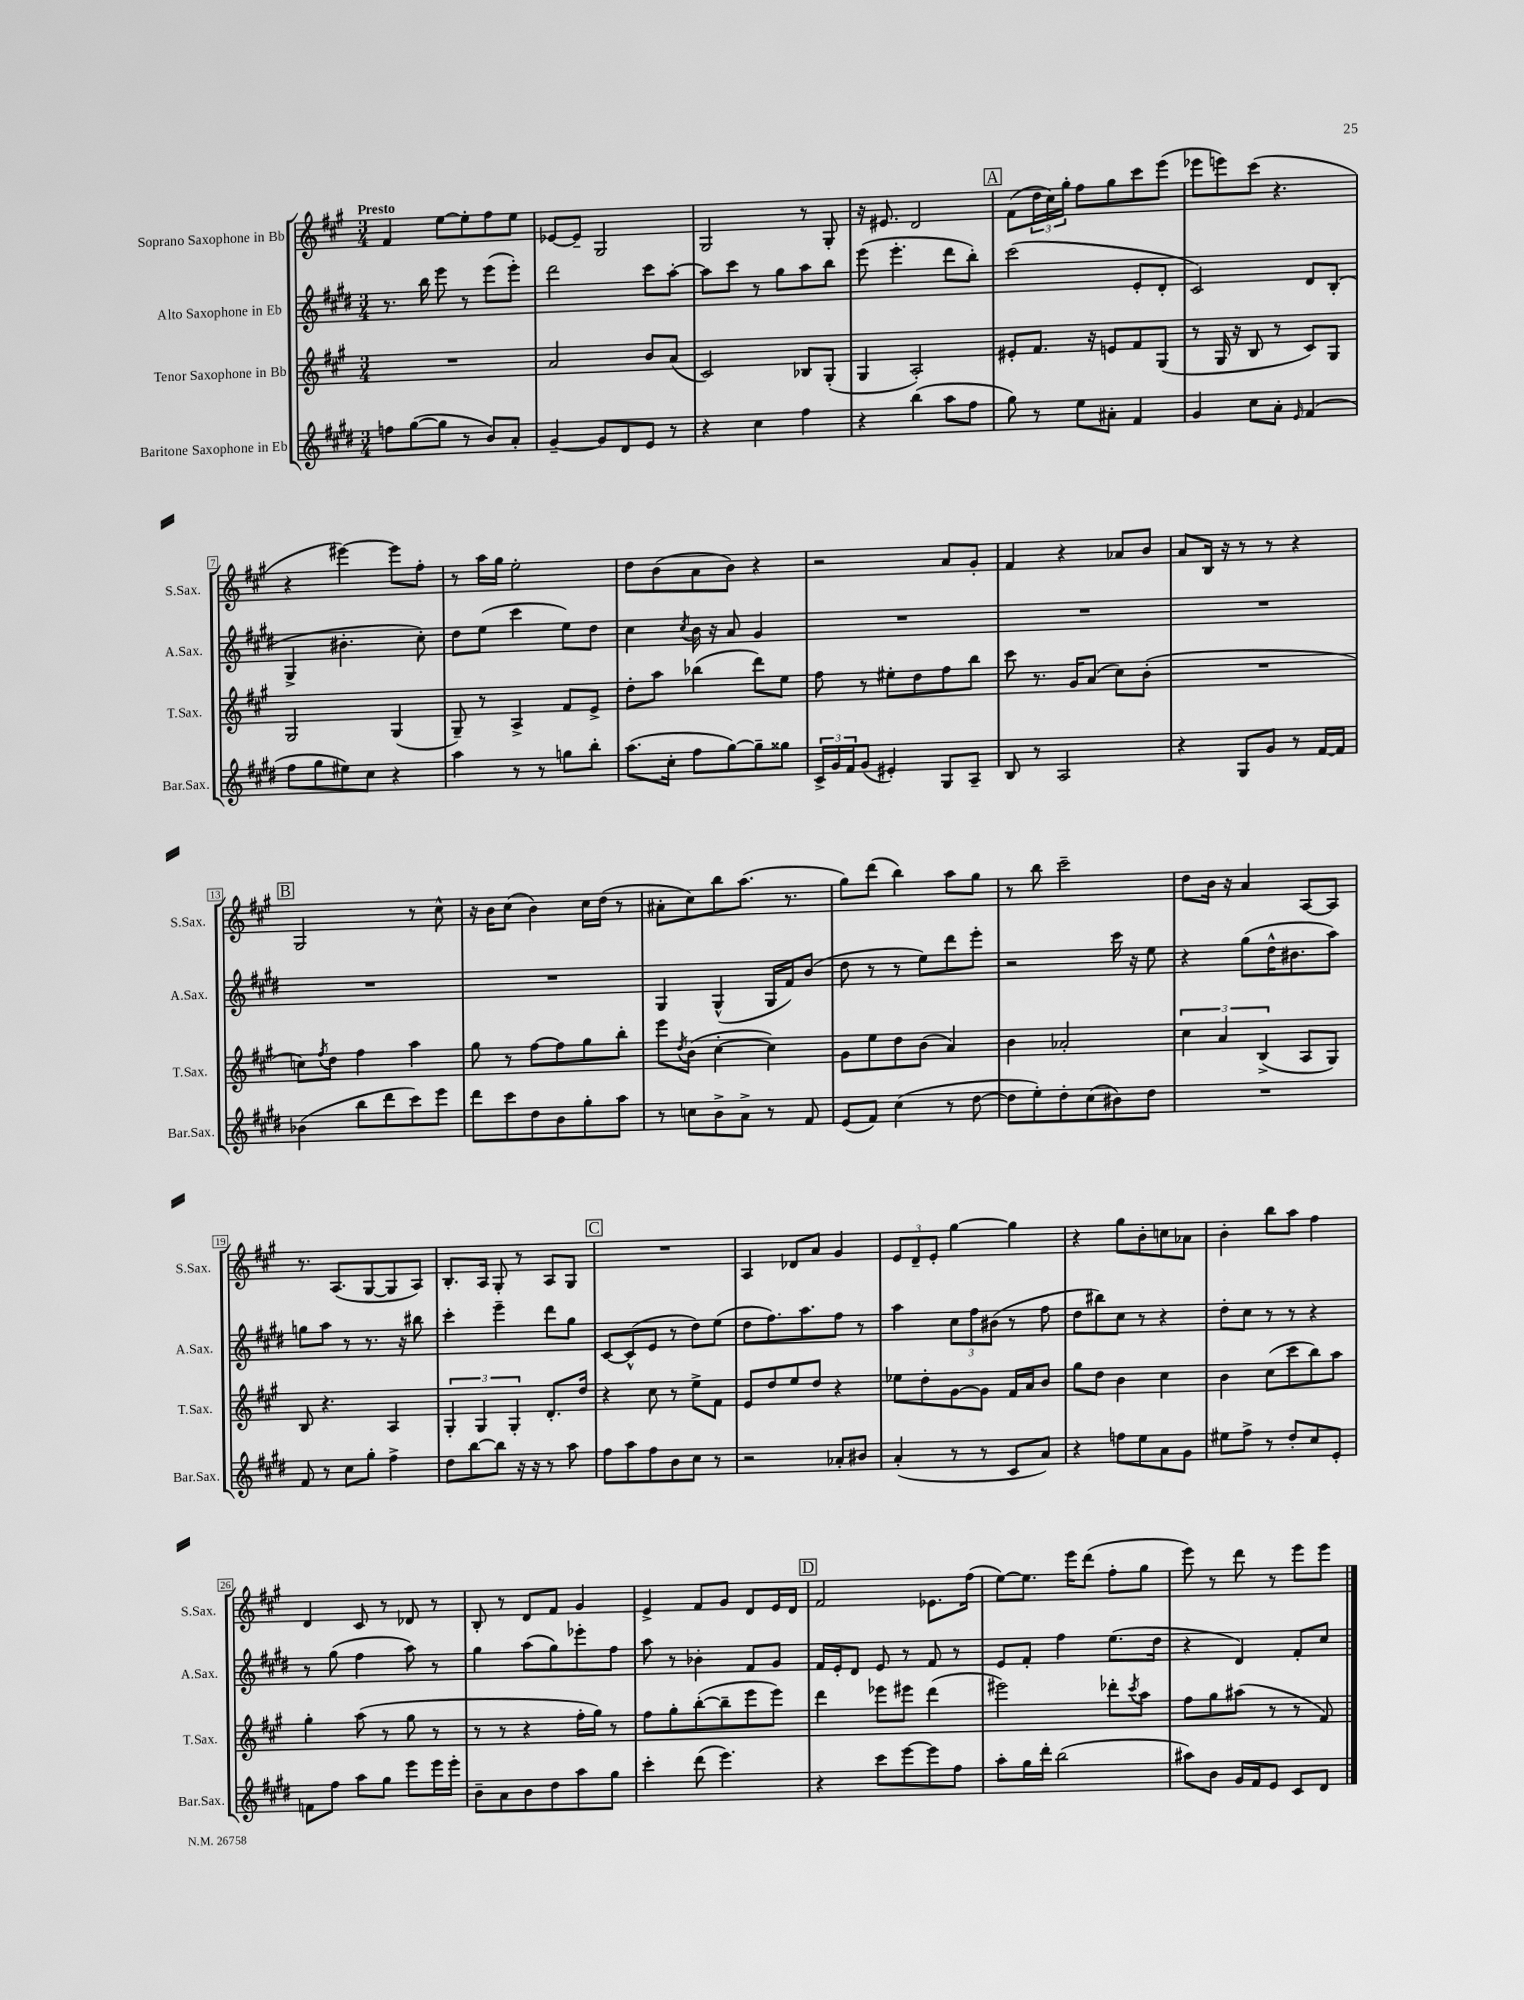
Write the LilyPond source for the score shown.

<<
\new StaffGroup <<
\new Staff = "s0" \with { instrumentName = "Soprano Saxophone in Bb" shortInstrumentName = "S.Sax." } {
    \clef treble \key a \major \numericTimeSignature \time 3/4 \tempo "Presto"
    fis'4 e''8~ e''8-. fis''8 e''8 |
    ees'8~ ees'8-- gis2 |
    gis2 r8 gis8-. |
    r16 eis'8. d'2 |
    \mark \markup { \box "A" } fis'8( \tuplet 3/2 { d''16 cis''16) gis''16-. } fis''8 gis''8 cis'''8 e'''8( |
    ees'''8 e'''8) cis'''8( r4. |
    r4 eis'''4~) eis'''8 fis''8-. |
    r8 a''16 gis''16 e''2-. |
    d''8 b'8( a'8 b'8) r4 |
    r2 a'8 gis'8-. |
    fis'4 r4 aes'8 b'8 |
    a'8 b16 r16 r8 r8 r4 |
    \mark \markup { \box "B" } gis2 r8 cis''8-^ |
    r16 b'16 cis''8( b'4) cis''16 d''16( r8 |
    ais'8-. cis''8) b''8 a''8.( r8. |
    gis''8) d'''8( b''4) a''8 gis''8 |
    r8 b''8 cis'''2-- |
    d''8 b'16 r16 a'4 a8~ a8 |
    r8. a8.( gis8~ gis8 a8) |
    b8.-. a16 gis8-. r8 a8 gis8 |
    \mark \markup { \box "C" } R2. |
    a4 des'8 a'8 gis'4 |
    \tuplet 3/2 { e'8 d'8-- e'8-. } gis''4~ gis''4 |
    r4 gis''8 b'8-. c''8 aes'8 |
    b'4-. b''8 a''8 fis''4 |
    d'4 cis'8 r8 des'8 r8 |
    b8-. r8 d'8 fis'8 gis'4 |
    e'4-> fis'8 gis'8 d'8 e'16 d'16 |
    \mark \markup { \box "D" } fis'2 ees'8. fis''16( |
    e''8~) e''8. e'''16 d'''8( fis''8-. gis''8 |
    e'''8) r8 d'''8 r8 e'''8 e'''8 \bar "|." |
}
\new Staff = "s1" \with { instrumentName = "Alto Saxophone in Eb" shortInstrumentName = "A.Sax." } {
    \clef treble \key e \major \numericTimeSignature \time 3/4
    r8. b''16 e'''8 r8 e'''8( e'''8-.) |
    dis'''2 cis'''8 a''8~-. |
    a''8 cis'''8 r8 gis''8 a''8 b''8 |
    e'''8( e'''4.-. dis'''8 b''8-.) |
    \mark \markup { \box "A" } cis'''2( e'8-. dis'8-. |
    cis'2) dis'8 b8-.( |
    gis4-> bis'4.-. cis''8-.) |
    dis''8 e''8( cis'''4 e''8) dis''8 |
    cis''4 \acciaccatura { cis''8 } b'16 r16 a'8 gis'4 |
    R2. |
    R2. |
    R2. |
    \mark \markup { \box "B" } R2. |
    R2. |
    gis4 gis4-^( gis16 fis'16) b'8( |
    dis''8 r8 r8 e''8) dis'''8 e'''8-. |
    r2 cis'''16 r16 e''8 |
    r4 gis''8( dis''16-^ bis'8. a''8) |
    g''8 a''8 r8 r8. r16 bis''8 |
    cis'''4-. e'''4-- dis'''8 gis''8 |
    \mark \markup { \box "C" } cis'8~ cis'8-^( e'8 r8 dis''8) e''8( |
    dis''8 fis''8.) a''8. fis''8 r8 |
    a''4 \tuplet 3/2 { cis''8 fis''8 bis'8( } r8 fis''8 |
    dis''8 bis''8) cis''8 r8 r4 |
    dis''8-. cis''8 r8 r8 r4 |
    r8 gis''8( fis''4 a''8) r8 |
    gis''4 a''8( gis''8) ees'''8-. fis''8 |
    a''8 r8 bes'4-. fis'8 gis'8 |
    \mark \markup { \box "D" } fis'16 e'16-. dis'8 e'8 r8 fis'8 r8 |
    e'8 fis'8-. fis''4 e''8.( dis''16 |
    r4 dis'4) fis'8-. cis''8 \bar "|." |
}
\new Staff = "s2" \with { instrumentName = "Tenor Saxophone in Bb" shortInstrumentName = "T.Sax." } {
    \clef treble \key a \major \numericTimeSignature \time 3/4
    R2. |
    a'2 b'8 a'8( |
    cis'2) bes8 gis8-.( |
    gis4 a2-.) |
    \mark \markup { \box "A" } eis'8-. fis'8. r16 e'8 fis'8 gis8( |
    r8 gis16 r16 b8 r8 cis'8) gis8 |
    gis2 gis4( |
    gis8--) r8 a4-> fis'8 e'8-> |
    d''8-. a''8 bes''4( d'''8) e''8 |
    fis''8 r8 eis''8-. d''8 fis''8 b''8 |
    cis'''8 r8. gis'16 a'8( cis''8) b'8-.( |
    R2. |
    \mark \markup { \box "B" } c''8) \acciaccatura { fis''8 } d''8 fis''4 a''4 |
    gis''8 r8 fis''8~ fis''8 gis''8 b''8-. |
    e'''8 \acciaccatura { d''8 } b'8( cis''4~-. cis''4) |
    gis'8 e''8 d''8 b'8( a'4) |
    b'4 aes'2-. |
    \tuplet 3/2 { cis''4 a'4 b4->( } a8 gis8) |
    b8 r4. a4 |
    \tuplet 3/2 { gis4-. gis4 gis4-. } d'8.-. d''16 |
    \mark \markup { \box "C" } r4 cis''8 r8 e''8-> fis'8 |
    e'8 d''8 e''8 d''8 r4 |
    ees''8 d''8-. gis'8~ gis'8 fis'16 a'16 b'8 |
    gis''8 d''8 b'4 cis''4 |
    b'4 cis''8( cis'''8 b''8) a''8 |
    gis''4-. a''8( r8 gis''8 r8 |
    r8 r8 r4 fis''16-. gis''16) r8 |
    fis''8 gis''8-. b''8~-.( b''8-- e'''8 e'''8) |
    \mark \markup { \box "D" } d'''4 ees'''8 eis'''8 d'''4( |
    eis'''2) des'''8-. \acciaccatura { cis'''8 } a''8 |
    fis''8 gis''8 ais''8( r8 r8 fis'8) \bar "|." |
}
\new Staff = "s3" \with { instrumentName = "Baritone Saxophone in Eb" shortInstrumentName = "Bar.Sax." } {
    \clef treble \key e \major \numericTimeSignature \time 3/4
    f''8 gis''8~( gis''8 r8 b'8) a'8-. |
    gis'4~-- gis'8 dis'8 e'8 r8 |
    r4 cis''4 fis''4 |
    r4 b''4( a''8 fis''8 |
    \mark \markup { \box "A" } gis''8) r8 e''8 ais'8-. fis'4 |
    gis'4 cis''8 a'8-. \grace { e'16 } fis'4( |
    fis''8 gis''8 eis''8) cis''8 r4 |
    a''4 r8 r8 g''8 b''8-. |
    a''8.( cis''16-. fis''8 gis''8~) gis''8-- gisis''8 |
    \tuplet 3/2 { cis'16-> gis'16 fis'16 } gis'8( eis'4-.) gis8 a8-- |
    b8 r8 a2 |
    r4 gis8 gis'8 r8 fis'16~ fis'16 |
    \mark \markup { \box "B" } bes'4( b''8 dis'''8 cis'''8) e'''8 |
    dis'''8 cis'''8 dis''8 b'8 gis''8-. a''8 |
    r8 c''8 b'8-> a'8-> r8 fis'8 |
    e'8( fis'8) cis''4( r8 dis''8~ |
    dis''8 e''8-.) dis''8-. cis''8( bis'8) dis''8 |
    R2. |
    fis'8 r8 cis''8 gis''8-. fis''4-> |
    dis''8 b''8~ b''8 r16 r16 r8 a''8 |
    \mark \markup { \box "C" } fis''8 a''8 fis''8 b'8 cis''8 r8 |
    r2 aes'8-. bis'8 |
    a'4-.( r8 r8 cis'8 a'8) |
    r4 f''8 e''8 a'8 gis'8 |
    eis''8 fis''8-> r8 dis''8-. cis''8 e'8-. |
    f'8 fis''8 a''8 gis''8 e'''8 e'''16 e'''16-. |
    b'8-- a'8 b'8 dis''8 a''8 gis''8 |
    cis'''4-. dis'''8( e'''4.) |
    \mark \markup { \box "D" } r4 cis'''8 e'''8~ e'''8 fis''8 |
    a''8-. gis''16 dis'''16-. b''2( |
    ais''8) b'8 gis'16 fis'16 e'8 cis'8 dis'8 \bar "|." |
}
>>
>>
\layout { \context { \Score \override BarNumber.stencil = #(make-stencil-boxer 0.1 0.3 ly:text-interface::print) } }
